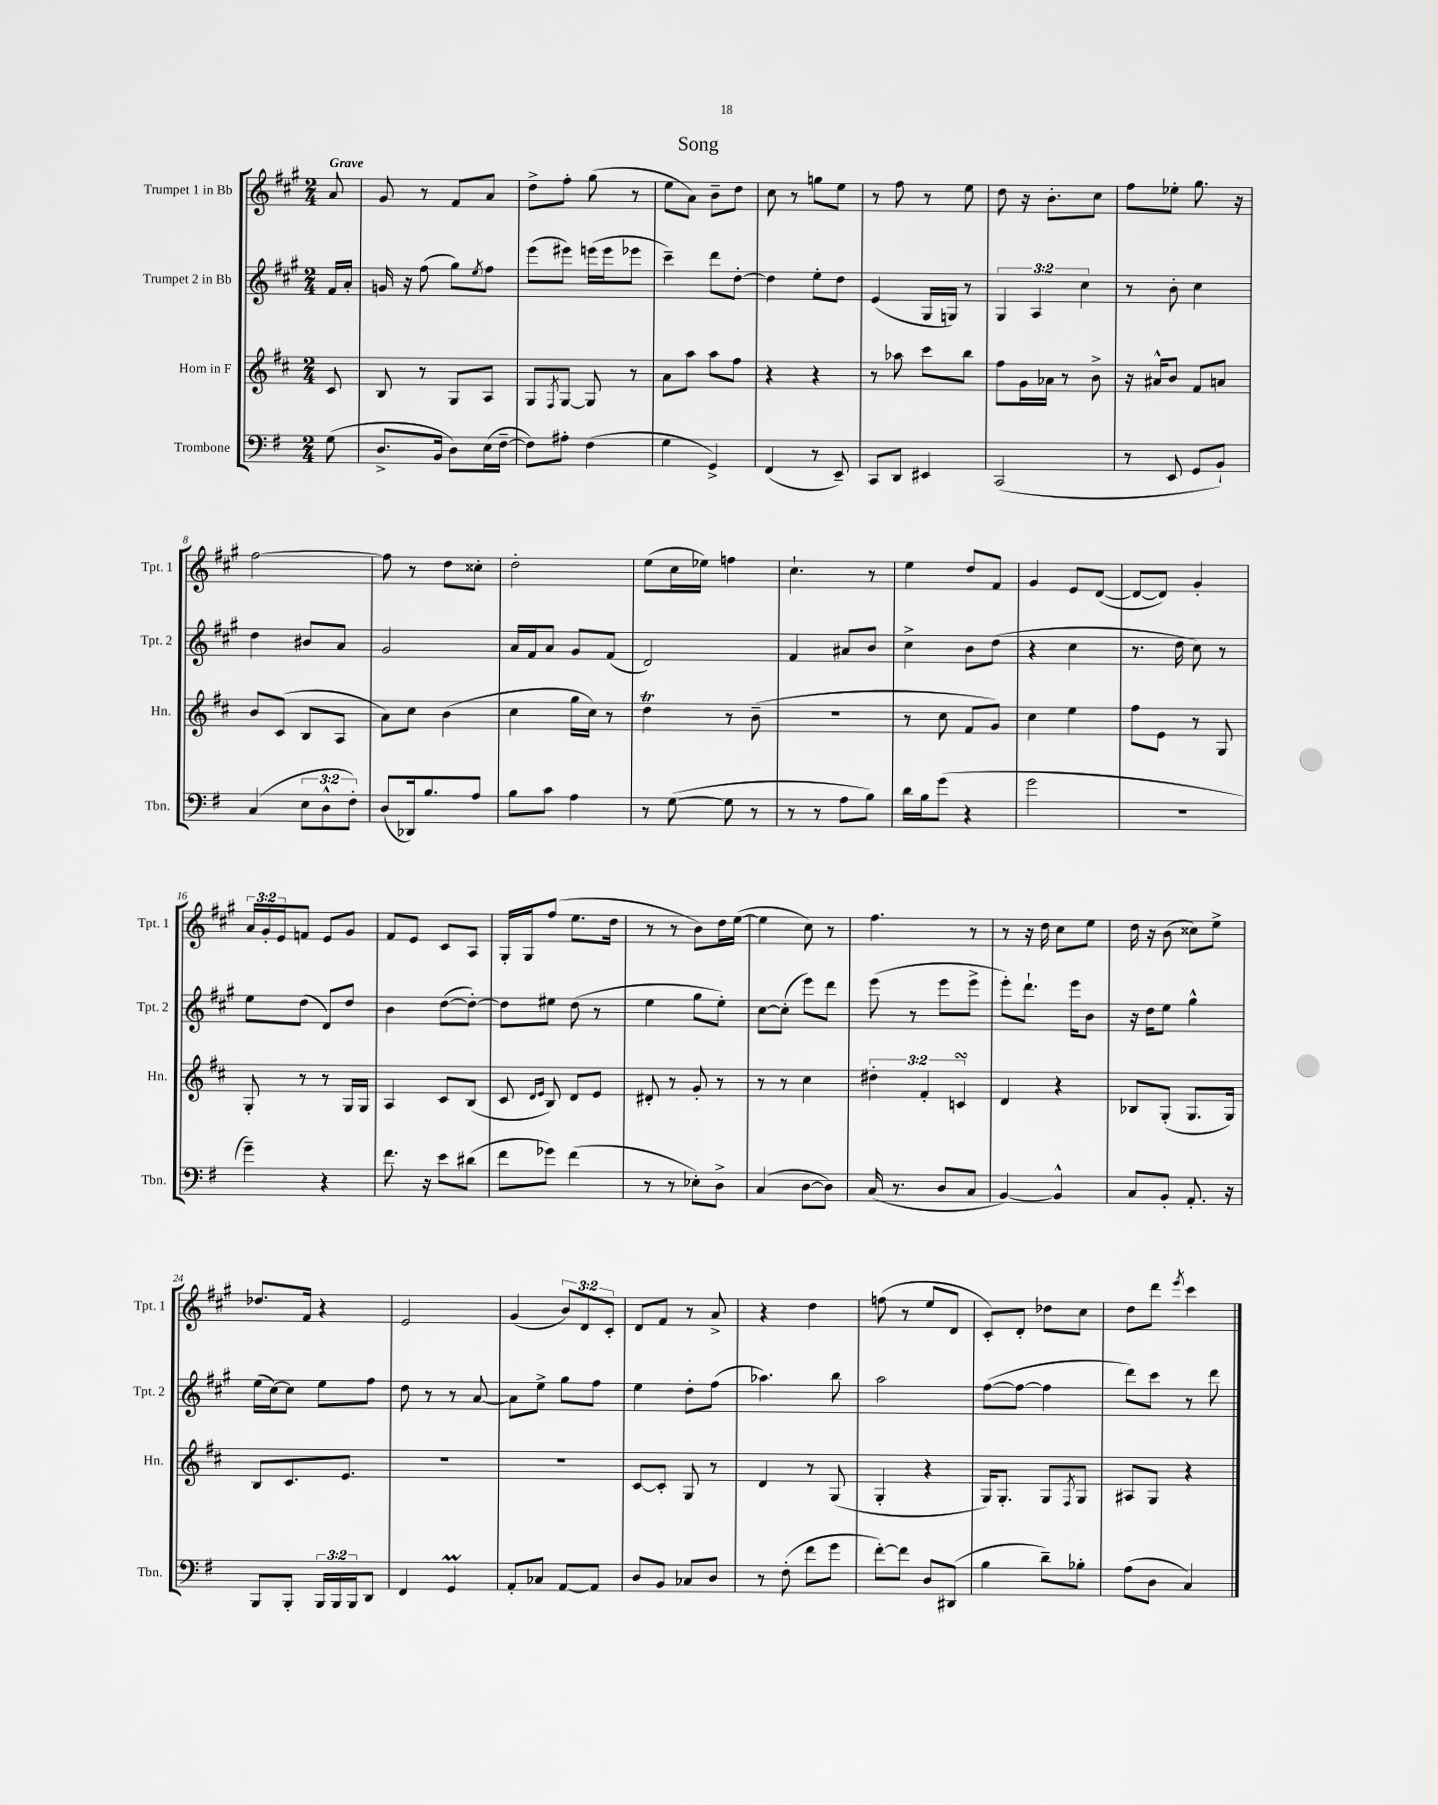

**kern	**kern	**kern	**kern
*staff4	*staff3	*staff2	*staff1
*clefF4	*clefG2	*clefG2	*clefG2
*k[f#]	*k[f#c#]	*k[f#c#g#]	*k[f#c#g#]
*M2/4	*M2/4	*M2/4	*M2/4
(8G\	8c#/	16f#/LL	8a/
.	.	16a'/JJ	.
=	=	=	=
8.D^/L	8B/	16g/	8g#/
.	.	16r	.
.	8r	(8ff#\	8r
16BB/Jk	.	.	.
8D\L)	8G/L	8gg#\L)	8f#/L
.	.	8qee/	.
(16E\L	8A/J	8ff#\J	8a/J
[16F#~\JJ	.	.	.
=	=	=	=
8F#\]L)	8G/L	(8eee\L	8dd^\L
.	8qF#/	.	.
8A#'\J	[8G/J	8eee#\J)	8ff#'\J
(4F#\	8G/]	(16eee\LL	(8gg#\
.	.	16eee\J	.
.	8r	8eee-\J	8r
=	=	=	=
4G\	8a\L	4ccc#~\)	8ee\L
.	8aa\J	.	8a\J)
4GG^/)	8aa\L	8ddd\L	8b~\L
.	8ff#\J	[8dd'\J	8dd\J
=	=	=	=
(4FF#/	4r	4dd\]	8cc#\
.	.	.	8r
8r	4r	8ee'\L	8gg\L
8EE~/)	.	8dd\J	8ee\J
=	=	=	=
8CC/L	8r	(4e/	8r
8DD/J	8aa-\	.	8ff#\
4EE#/	8ccc#\L	16G#/LL	8r
.	.	16G/JJ)	.
.	8bb\J	8r	8ee\
=	=	=	=
(2CC/	8ff#\L	6G#/	8dd\
.	16g\L	.	16r
.	.	6A/	.
.	16a-\JJ	.	8.b'\L
.	8r	.	.
.	.	6cc#\	.
.	8b^\	.	8cc#\J
=	=	=	=
8r	16r	8r	8ff#\L
.	16a#^^/LK	.	.
8EE/	8b/J	8b'\	8ee-'\J
8GG/L	8f#/L	4cc#\	8.gg#\
8BB`/J)	8a/J	.	.
.	.	.	16r
=	=	=	=
(4C/	8b/L	4dd\	[2ff#\
.	(8c#/J	.	.
12E\L	8B/L	8b#/L	.
12D^^\	.	.	.
.	8A/J	8a/J	.
12F#'\J)	.	.	.
=	=	=	=
(8D/L	8a\L)	2g#/	8ff#\]
16DD-/k)	8cc#\J	.	8r
8.B/	.	.	.
.	(4b\	.	8dd\L
8A/J	.	.	8cc##'\J
=	=	=	=
8B\L	4cc#\	16a/LL	2dd'\
.	.	16f#/J	.
8c\J	.	8a/J	.
4A\	16gg\LL	8g#/L	.
.	16cc#\JJ)	.	.
.	8r	(8f#/J	.
=	=	=	=
8r	4dd\	2d/)	(8ee\L
([8G\	.	.	16cc#\L
.	.	.	16ee-\JJ)
8G\]	8r	.	4ff\
8r	(8b~\	.	.
=	=	=	=
8r	2r	4f#/	4.cc#`\
8r	.	.	.
8A\L	.	8a#/L	.
8B\J)	.	8b/J	8r
=	=	=	=
16d\LL	8r	4cc#^\	4ee\
16B\J	.	.	.
(8g\J	8cc#\	.	.
4r	8f#/L	8b\L	8dd/L
.	8g/J)	(8dd\J	8f#/J
=	=	=	=
2g\	4cc#\	4r	4g#/
.	4ee\	4cc#\	8e/L
.	.	.	([8d/J
=	=	=	=
2r	8ff#\L	8.r	8d/_L
.	8e\J	.	8d/]J)
.	.	16dd\	.
.	8r	8cc#\)	4g#'/
.	8G/	8r	.
=	=	=	=
4g~\)	8G'/	8ee\L	24a/LL
.	.	.	24g#'/
.	.	.	24e/J
.	8r	(8dd\J	8f/J
4r	8r	8d/L)	8e/L
.	16G/LL	8dd/J	8g#/J
.	16G/JJ	.	.
=	=	=	=
8.f#\	4A/	4b\	8f#/L
.	.	.	8e/J
16r	.	.	.
8e\L	8c#/L	([8dd\L	8c#/L
(8d#\J	(8B/J	8dd'\_J)	8A/J
=	=	=	=
8f#\L	8c#/	8dd\]L	16G#'/LL
.	.	.	16G#/J
.	16qqd/LL	.	.
.	16qqe/JJ	.	.
8g-\J)	8B/)	8ee#\J	(8ff#/J
(4f#\	8d/L	(8dd\	8.ee\L
.	8e/J	8r	.
.	.	.	16dd\Jk
=	=	=	=
8r	8d#'/	4ee\	8r
8r	8r	.	8r
8E-'\L)	8g'/	8gg#\L	8b\L)
8D^\J	8r	8ee'\J)	16dd\L
.	.	.	([16ee\JJ
=	=	=	=
(4C/	8r	[8cc#\L	4ee\]
.	8r	(8cc#'\]J	.
[8D\L	4cc#\	8eee\L)	8cc#\)
8D\]J)	.	8ddd\J	8r
=	=	=	=
(16C/	6dd#'\	(8eee\	4.ff#\
8.r	.	.	.
.	.	8r	.
.	6f#'/	.	.
8D/L	.	8eee\L	.
.	6c/	.	.
8C/J	.	8eee^\J	8r
=	=	=	=
[4BB/)	4d/	8eee'\L)	8r
.	.	8.ddd`\J	16r
.	.	.	16dd\
4BB^^/]	4r	.	8cc#\L
.	.	16eee\LK	.
.	.	8b\J	8ee\J
=	=	=	=
8C/L	8B-/L	16r	16dd\
.	.	16dd\LK	16r
8BB'/J	(8G'/J	8ee\J	(8b\
8.AA'/	8.G/L	4gg#^^\	8cc##\L)
.	.	.	8ee^\J
16r	16G/Jk)	.	.
=	=	=	=
8BBB/L	8B/L	(16ee\LL	8.dd-/L
.	.	[16cc#\J)	.
8BBB'/J	8.c#/	8cc#\]J	.
.	.	.	16f#/Jk
24BBB/LL	.	8ee\L	4r
24BBB/	.	.	.
.	8.e/J	.	.
24BBB/J	.	.	.
8DD/J	.	8ff#\J	.
=	=	=	=
4FF#/	2r	8dd\	2e/
.	.	8r	.
4GG/	.	8r	.
.	.	[8a/	.
=	=	=	=
8AA'/L	2r	8a\]L	(4g#/
8C-/J	.	8ee^\J	.
[8AA/L	.	8gg#\L	12b/L)
.	.	.	12d/
8AA/]J	.	8ff#\J	.
.	.	.	12c#'/J
=	=	=	=
8D/L	[8c#/L	4ee\	8d/L
8BB/J	8c#'/]J	.	8f#/J
8C-/L	8G/	8dd'\L	8r
8D/J	8r	(8ff#\J	8a^/
=	=	=	=
8r	4d/	4.aa-\)	4r
(8F#'\	.	.	.
8f#\L	8r	.	4dd\
8g\J	(8G/	8bb\	.
=	=	=	=
[8f#'\L)	4G'/	2aa\	(8ff\
8f#\]J	.	.	8r
8D/L	4r	.	8ee/L
(8DD#/J	.	.	8d/J
=	=	=	=
4B\	16G/LK)	([8ff#\L	8c#'/L)
.	8.G'/J	.	.
.	.	8ff#\_J	8d'/J
8d~\L)	8G/L	4ff#\]	8dd-\L
.	8qF#/	.	.
8B-'\J	8G/J	.	8cc#\J
=	=	=	=
(8A\L	8A#/L	8ddd\L)	8dd\L
8D\J	8G/J	8ccc#\J	8ddd\J
.	.	.	8qeee/
4C/)	4r	8r	4ccc#\
.	.	8ddd\	.
==	==	==	==
*-	*-	*-	*-
